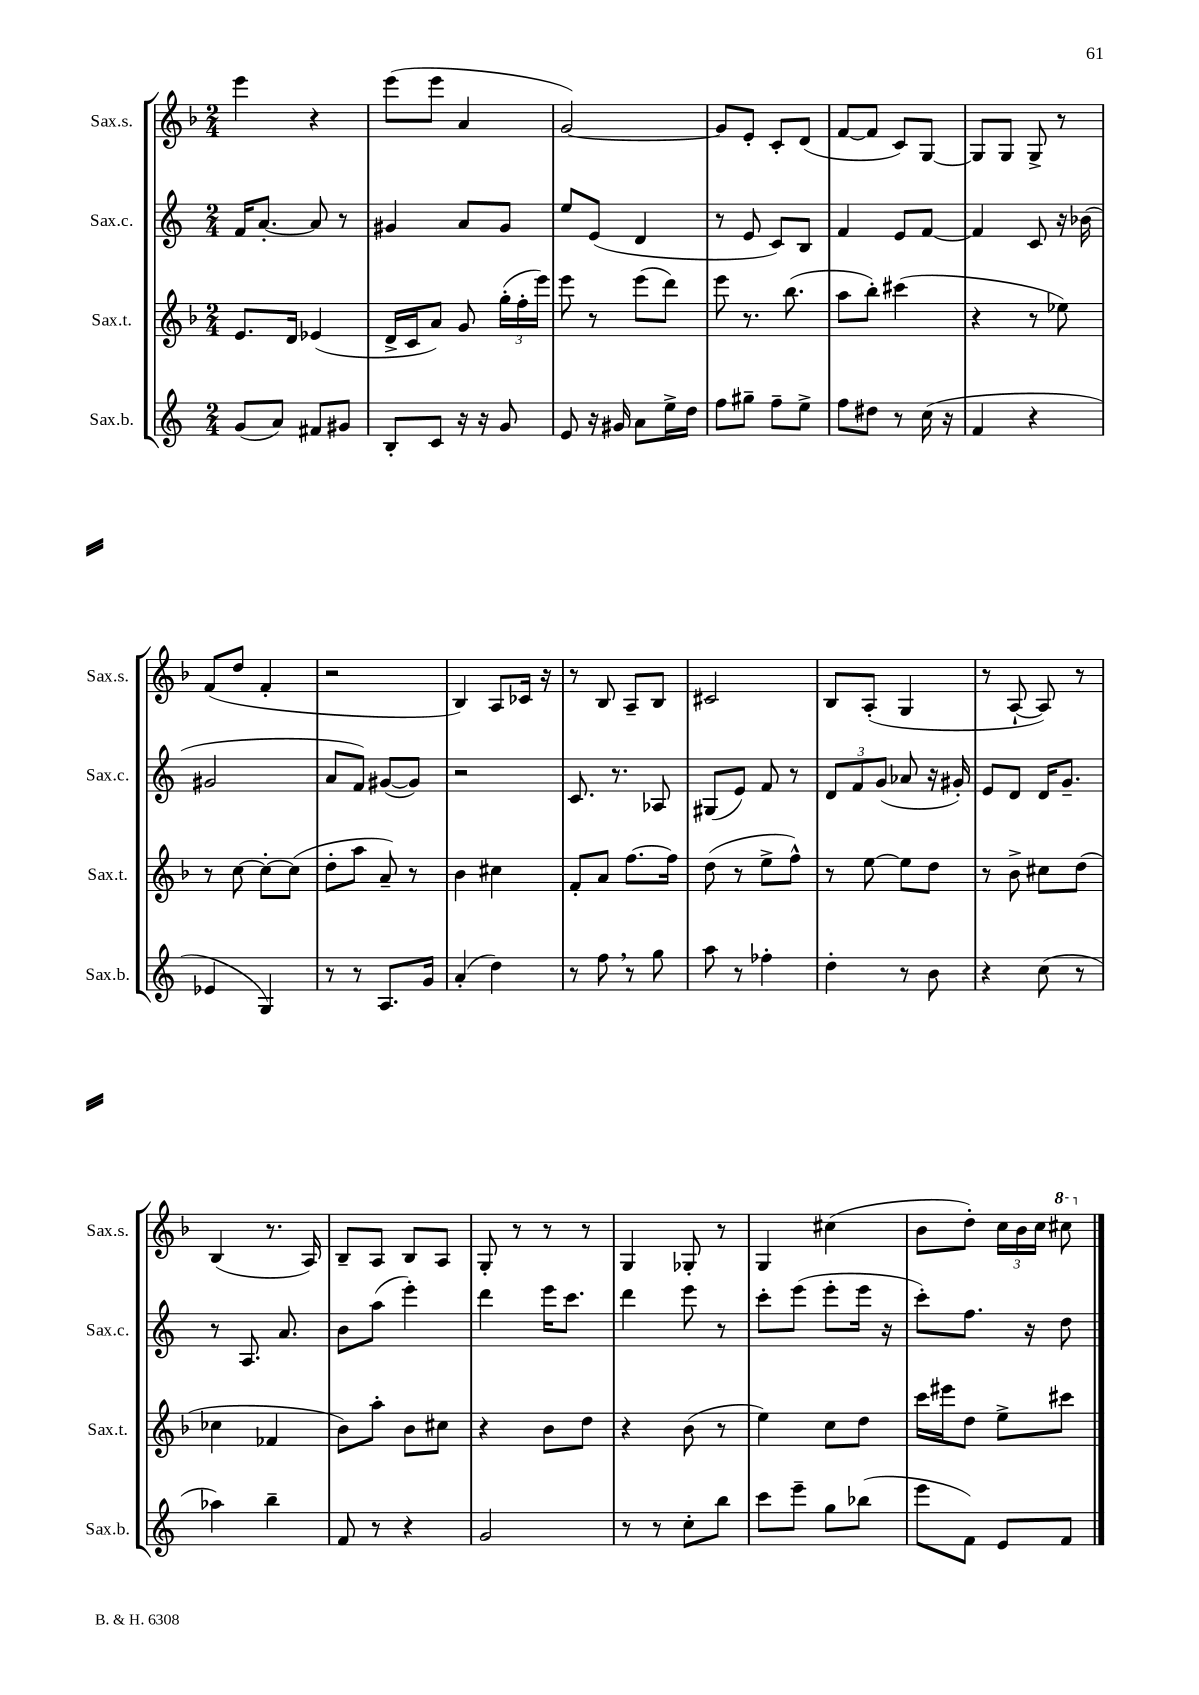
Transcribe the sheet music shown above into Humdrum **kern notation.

**kern	**kern	**kern	**kern
*staff4	*staff3	*staff2	*staff1
*clefG2	*clefG2	*clefG2	*clefG2
*k[]	*k[b-]	*k[]	*k[b-]
*M2/4	*M2/4	*M2/4	*M2/4
(8g/L	8.e/L	16f/LK	4eee\
.	.	[8.a'/J	.
8a/J)	.	.	.
.	16d/Jk	.	.
8f#/L	(4e-/	8a/]	4r
8g#/J	.	8r	.
=	=	=	=
8B'/L	16d^/LL	4g#/	(8eee\L
.	16c/J	.	.
8c/J	8a/J)	.	8eee\J
16r	8g/	8a/L	4a/
16r	.	.	.
8g/	(24gg'\LL	8g#/J	.
.	24ff'\	.	.
.	24eee\JJ)	.	.
=	=	=	=
8e/	8eee\	8ee/L	[2g/)
16r	8r	(8e/J	.
16g#/	.	.	.
8a\L	(8eee\L	4d/	.
16ee^\L	8ddd\J)	.	.
16dd\JJ	.	.	.
=	=	=	=
8ff\L	8eee\	8r	8g/]L
8gg#~\J	8.r	8e/	8e'/J
8ff~\L	.	8c/L)	8c'/L
.	(8.bb-\	.	.
8ee^\J	.	8B/J	(8d/J
=	=	=	=
8ff\L	8aa\L	4f/	[8f/L
8dd#\J	8bb-'\J)	.	8f/]J
8r	(4ccc#\	8e/L	8c/L)
(16cc\	.	[8f/J	[8G/J
16r	.	.	.
=	=	=	=
4f/	4r	4f/]	8G/]L
.	.	.	8G/J
4r	8r	8c/	8G^/
.	8ee-\)	16r	8r
.	.	(16b-\	.
=	=	=	=
4e-/	8r	2g#/	(8f/L
.	[8cc\	.	8dd/J
4G/)	8cc'\_L	.	4f'/
.	(8cc\]J	.	.
=	=	=	=
8r	8dd'\L	8a/L	2r
8r	8aa\J	8f/J)	.
8.A/L	8a~/)	([8g#/L	.
.	8r	8g#/]J)	.
16g/Jk	.	.	.
=	=	=	=
(4a'/	4b-\	2r	4B-/)
4dd\)	4cc#\	.	8A/L
.	.	.	16c-/Jk
.	.	.	16r
=	=	=	=
8r	8f'/L	8.c/	8r
8ff\	8a/J	.	8B-/
.	.	8.r	.
8r	[8.ff\L	.	8A~/L
8gg\	.	8A-/	8B-/J
.	16ff\]Jk	.	.
=	=	=	=
8aa\	(8dd\	(8G#/L	2c#/
8r	8r	8e/J)	.
4ff-'\	8ee^\L	8f/	.
.	8ff^^\J)	8r	.
=	=	=	=
4dd'\	8r	12d/L	8B-/L
.	.	12f/	.
.	[8ee\	.	(8A'/J
.	.	(12g/J	.
8r	8ee\]L	8a-/	4G/
8b\	8dd\J	16r	.
.	.	16g#'/)	.
=	=	=	=
4r	8r	8e/L	8r
.	8b-^\	8d/J	[8A`/
(8cc\	8cc#\L	16d/LK	8A/])
.	.	8.g~/J	.
8r	(8dd\J	.	8r
=	=	=	=
4aa-\)	4cc-\	8r	(4B-/
.	.	8.A/	.
4bb~\	4f-/	.	8.r
.	.	8.a/	.
.	.	.	16A/)
=	=	=	=
8f/	8b-\L)	8b\L	8B-~/L
8r	8aa'\J	(8aa\J	8A/J
4r	8b-\L	4eee'\)	8B-/L
.	8cc#\J	.	8A/J
=	=	=	=
2g/	4r	4ddd\	8G'/
.	.	.	8r
.	8b-\L	16eee\LK	8r
.	.	8.ccc\J	.
.	8dd\J	.	8r
=	=	=	=
8r	4r	4ddd\	4G/
8r	.	.	.
8cc'\L	(8b-\	8eee\	8G-'/
8bb\J	8r	8r	8r
=	=	=	=
8ccc\L	4ee\)	8ccc'\L	4G/
8eee~\J	.	(8eee\J	.
8gg\L	8cc\L	8eee'\L	(4cc#\
(8bb-\J	8dd\J	16eee\Jk	.
.	.	16r	.
=	=	=	=
8eee\L	16ccc\LL	8ccc'\L)	8b-\L
.	16eee#\J	.	.
8f\J)	8dd\J	8.ff\J	8dd'\J)
8e/L	8ee^\L	.	24cc\LL
.	.	.	24b-\
.	.	16r	.
.	.	.	24cc\JJ
8f/J	8ccc#\J	8dd\	8ccc#\
==	==	==	==
*-	*-	*-	*-
